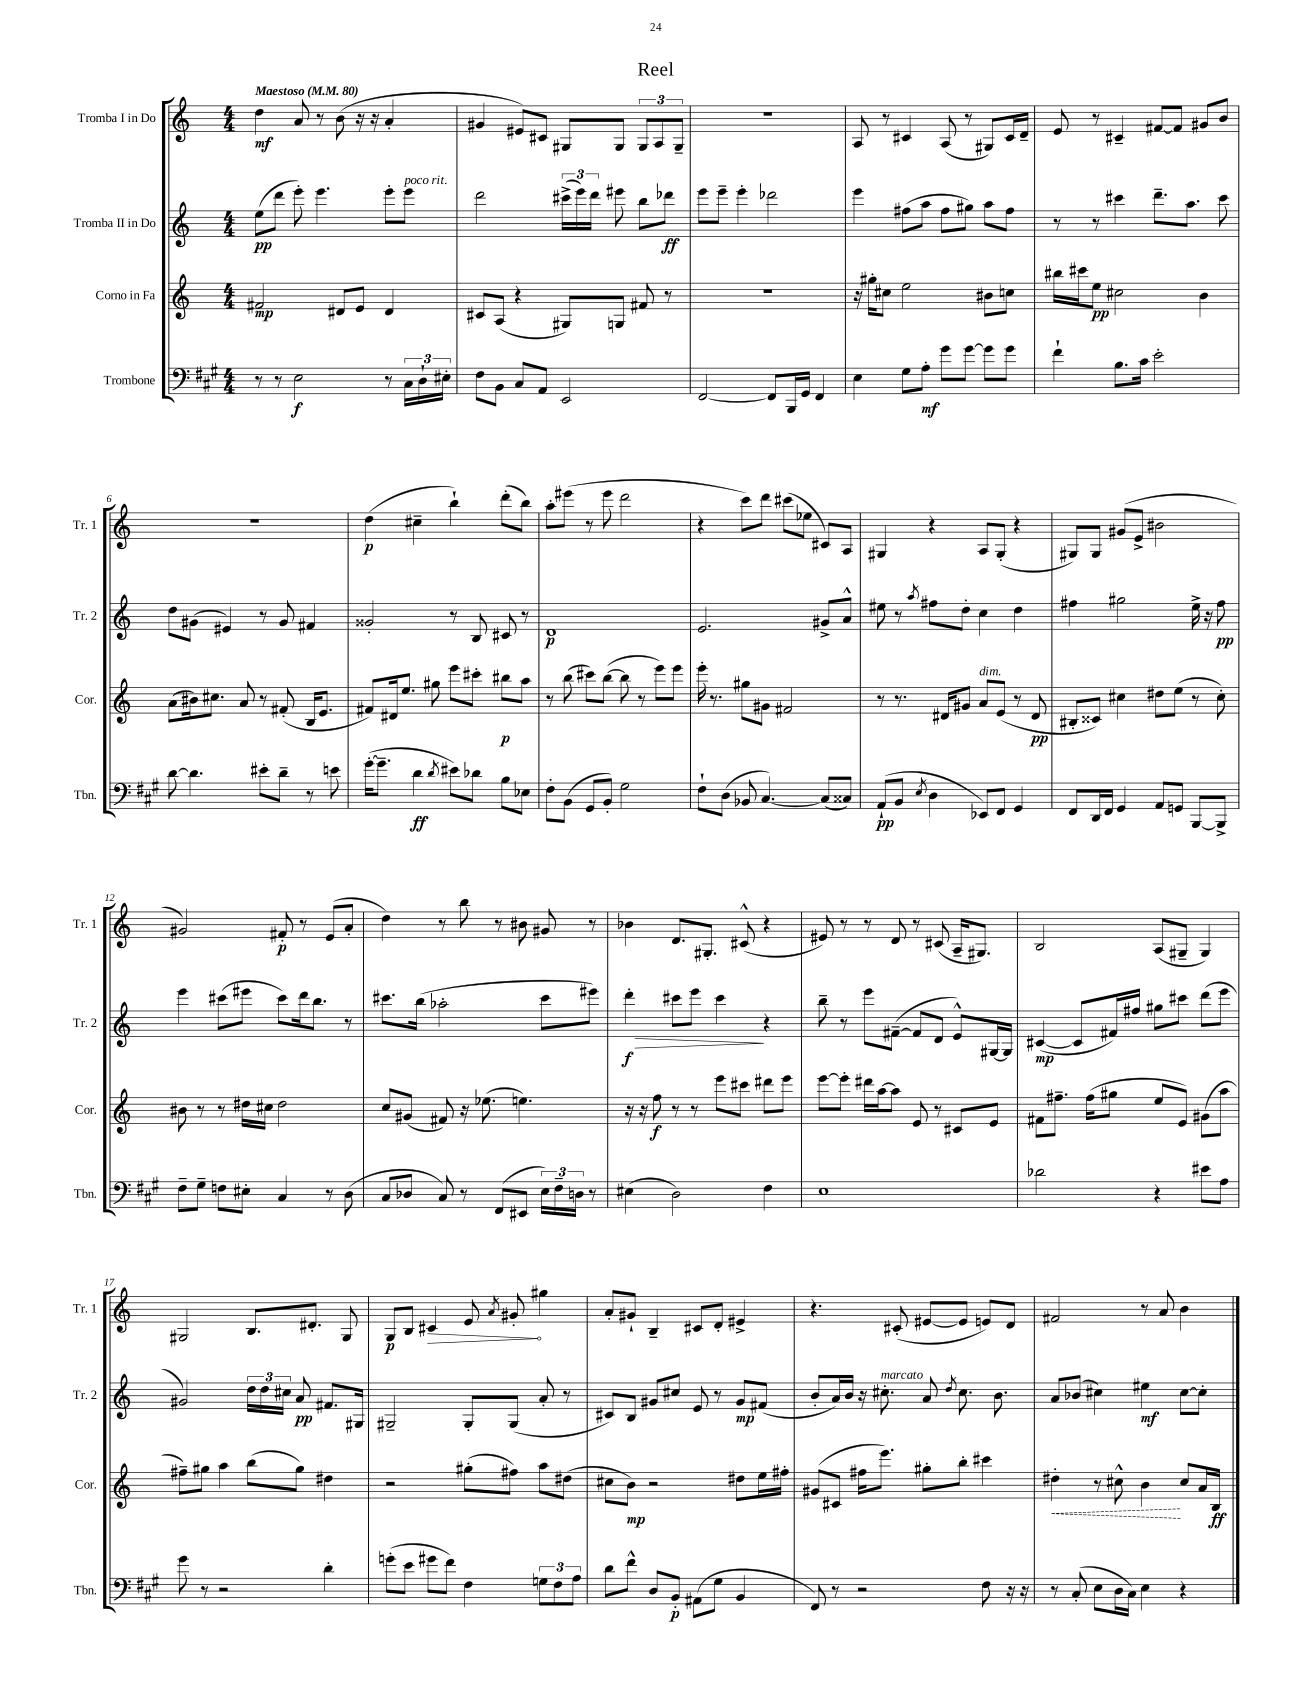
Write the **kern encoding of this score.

**kern	**kern	**kern	**kern
*staff4	*staff3	*staff2	*staff1
*clefF4	*clefG2	*clefG2	*clefG2
*k[f#c#g#]	*k[]	*k[]	*k[]
*M4/4	*M4/4	*M4/4	*M4/4
*MM80	*MM80	*MM80	*MM80
8r	2f#	(8ee	4dd
8r	.	8ddd	.
2E	.	8eee')	8a
.	.	4.eee	8r
.	8d#	.	(8b
.	8e	.	16r
.	.	.	16r
8r	4d#	8eee'	4a'
24C#	.	8eee	.
24D`	.	.	.
24E#'	.	.	.
=	=	=	=
8F#	8c#	2ddd	4g#
8BB	(8A	.	.
8C#	4r	.	8e#)
8AA	.	.	8c#
2EE	8G#)	(24ccc#^	8G#
.	.	24eee)	.
.	.	24ddd	.
.	8G	8eee#	8G#
.	8f#	8bb	12G#
.	.	.	12A
.	8r	8ddd-	.
.	.	.	12G#~
=	=	=	=
[2FF#	1r	8eee	1r
.	.	8eee~	.
.	.	4eee'	.
8FF#]	.	2ddd-	.
16BBB	.	.	.
16GG#	.	.	.
4FF#	.	.	.
=	=	=	=
4E	16r	4eee	8A
.	16gg#'	.	.
.	8cc#	.	8r
8G#	2ee	(8ff#	4c#
8A'	.	8aa	.
8g#	.	8ff#	(8A
[8g#	.	8gg#)	8r
8g#]	8b#	8aa	8G#)
8g#	8cc	8ff#	16c#
.	.	.	16d~
=	=	=	=
4f#`	16bb#	8r	8e
.	16ccc#	.	.
.	8ee	8r	8r
8.B	2cc#	4ccc#	4c#~
16c#	.	.	.
2e'	.	8.ddd~	[8f#
.	.	.	8f#]
.	.	8.aa	.
.	4b	.	8g#
.	.	8ccc#	8b
=	=	=	=
[8d	(8a	8dd	1r
4.d]	16b#)	(8g#	.
.	8.cc#	.	.
.	.	4e#)	.
.	8a	.	.
8e#'	8r	8r	.
8d~	(8f#'	8g#	.
8r	16B	4f#	.
.	8.e	.	.
8e	.	.	.
=	=	=	=
([16g#'	8f#)	2g##'	(4dd
8.g#~]	.	.	.
.	16d#	.	.
.	8.ee	.	.
4d	.	.	4cc#~
.	8gg#	.	.
8qd	.	.	.
8e#)	8eee	8r	4bb`)
8d-	8ccc#'	8B	.
8B	8bb#	8c#	(8ddd'
8E-	8aa	8r	8bb)
=	=	=	=
8F#'	8r	1d	8aa'
(8BB	(8bb	.	(8eee#
8GG#	8ccc#)	.	8r
8BB')	([8bb	.	8eee#
2G#	8bb]	.	2ddd
.	8r	.	.
.	8eee)	.	.
.	8eee	.	.
=	=	=	=
8F#`	16eee'	2.e	4r
.	8.r	.	.
(8D	.	.	.
8BB-	8gg#	.	8ccc)
[4.C#)	8g#	.	8ddd
.	2f#	.	(8ccc#
.	.	.	8ee-
(8C#]	.	8g#^	8c#)
8C##)	.	8a^^	8A
=	=	=	=
(8AA`	8r	8ee#	4G#
8BB	8.r	8r	.
8qE	.	8qaa	.
4D	.	8ff#	4r
.	16d#	.	.
.	8g#	8dd'	.
8EE-)	8a	4cc	8A
8FF#	(8e	.	(8G#'
4GG#	8r	4dd	4r
.	8d#	.	.
=	=	=	=
8FF#	8B#'	4ff#	8G#)
16DD	8c##)	.	8G#
16FF#	.	.	.
4GG#	4cc#	2gg#	(8g#
.	.	.	8e^
8AA	8dd#	.	2b#
8GG	(8ee	.	.
[8BBB	8r	16ee^	.
.	.	16r	.
8BBB^]	8cc#')	8ff#	.
=	=	=	=
8F#~	8b#	4eee	2g#)
8G#~	8r	.	.
8F	8r	(8ccc#	.
8E#'	16dd#	8eee#	.
.	16cc#	.	.
4C#	2dd#	8ccc#)	8f#'
.	.	16ddd	8r
.	.	8.bb	.
8r	.	.	(8e
(8D	.	8r	8a'
=	=	=	=
8C#	8cc	8.ccc#	4dd)
8D-	(8g#	.	.
.	.	(16bb	.
8C#)	8f#)	2aa-'	8r
8r	16r	.	8bb
.	(8.ee-	.	.
(8FF#	.	.	8r
8EE#	4.ee)	.	8b#
24E)	.	8ccc#	8g#
24F#~	.	.	.
24D	.	.	.
8r	.	8eee#)	8r
=	=	=	=
(4E#	16r	4ddd'	4b-
.	16r	.	.
.	8ff	.	.
2D)	8r	8ccc#	8.d
.	8r	8eee	.
.	.	.	8.G#'
.	8eee	4ccc#	.
.	8ccc#	.	(8c#^^
4F#	8ddd#	4r	4r
.	8eee	.	.
=	=	=	=
1E	[8eee	8bb~	8e#)
.	8eee']	8r	8r
.	16ddd#	8eee	8r
.	[16aa	.	.
.	8aa]	([8f#~	8d
.	8e	8f#]	8r
.	8r	8d	(8c#
.	8c#	8e^^)	16A~
.	.	.	8.G#)
.	8e	[16G#	.
.	.	16G#]	.
=	=	=	=
2d-	8f#	([4c#	2B
.	8.ff#~	.	.
.	.	8c#]	.
.	(16ff#	.	.
.	8gg#	16f#)	.
.	.	16ff#	.
4r	8ee	8gg#	(8A
.	8e)	8ccc#	8G#~
8e#	(8g#	(8ddd	4G#)
8A	8aa	8eee	.
=	=	=	=
8g#	8ff#~)	2g#)	2G#
8r	8gg#	.	.
2r	4aa	.	.
.	(8bb	24dd	8.B
.	.	24dd	.
.	.	24cc#	.
.	8gg#)	8a	.
.	.	.	8.d#'
4d'	4dd#	8.f#	.
.	.	.	8G#
.	.	16G#	.
=	=	=	=
(8g'	2r	2G#~	8G
8e	.	.	8B
8g#	.	.	4c#
8f#)	.	.	.
4F#	(8gg#'	8G#'	8e
.	.	.	8qa
.	8ff#)	(8G#	8g#'
12G	8aa	8a'	4gg#
12F#	.	.	.
.	(8dd#	8r	.
12A	.	.	.
=	=	=	=
8d	8cc#	8c#)	8a'
8f#^^	8b)	8B	8g#`
8D	2r	8g#	4B~
8BB'	.	8cc#	.
(8AA#	.	8e	8c#
8G#	.	8r	8d'
4BB	8dd#	8g#	4e#^
.	16ee	(8f#	.
.	16ff#'	.	.
=	=	=	=
8FF#)	(8g#	8b'	4.r
8r	8c#	16a)	.
.	.	16b	.
2r	16ff#	16r	.
.	8.eee)	8.cc#'	.
.	.	.	(8c#'
.	8gg#'	8a	[8e#
.	.	8qdd	.
.	8bb'	8.cc#	8e#]
8F#	4ccc#	.	8e)
.	.	8.b	.
16r	.	.	8d
16r	.	.	.
=	=	=	=
8r	4dd#'	8a	2f#
(8C#'	.	(8b-	.
8E	8r	4cc#)	.
16D	8cc#^^	.	.
16C#)	.	.	.
4E	4b	4ee#	8r
.	.	.	8a
4r	8cc#	[8cc#	4b
.	16a	8cc#']	.
.	16B	.	.
==	==	==	==
*-	*-	*-	*-
